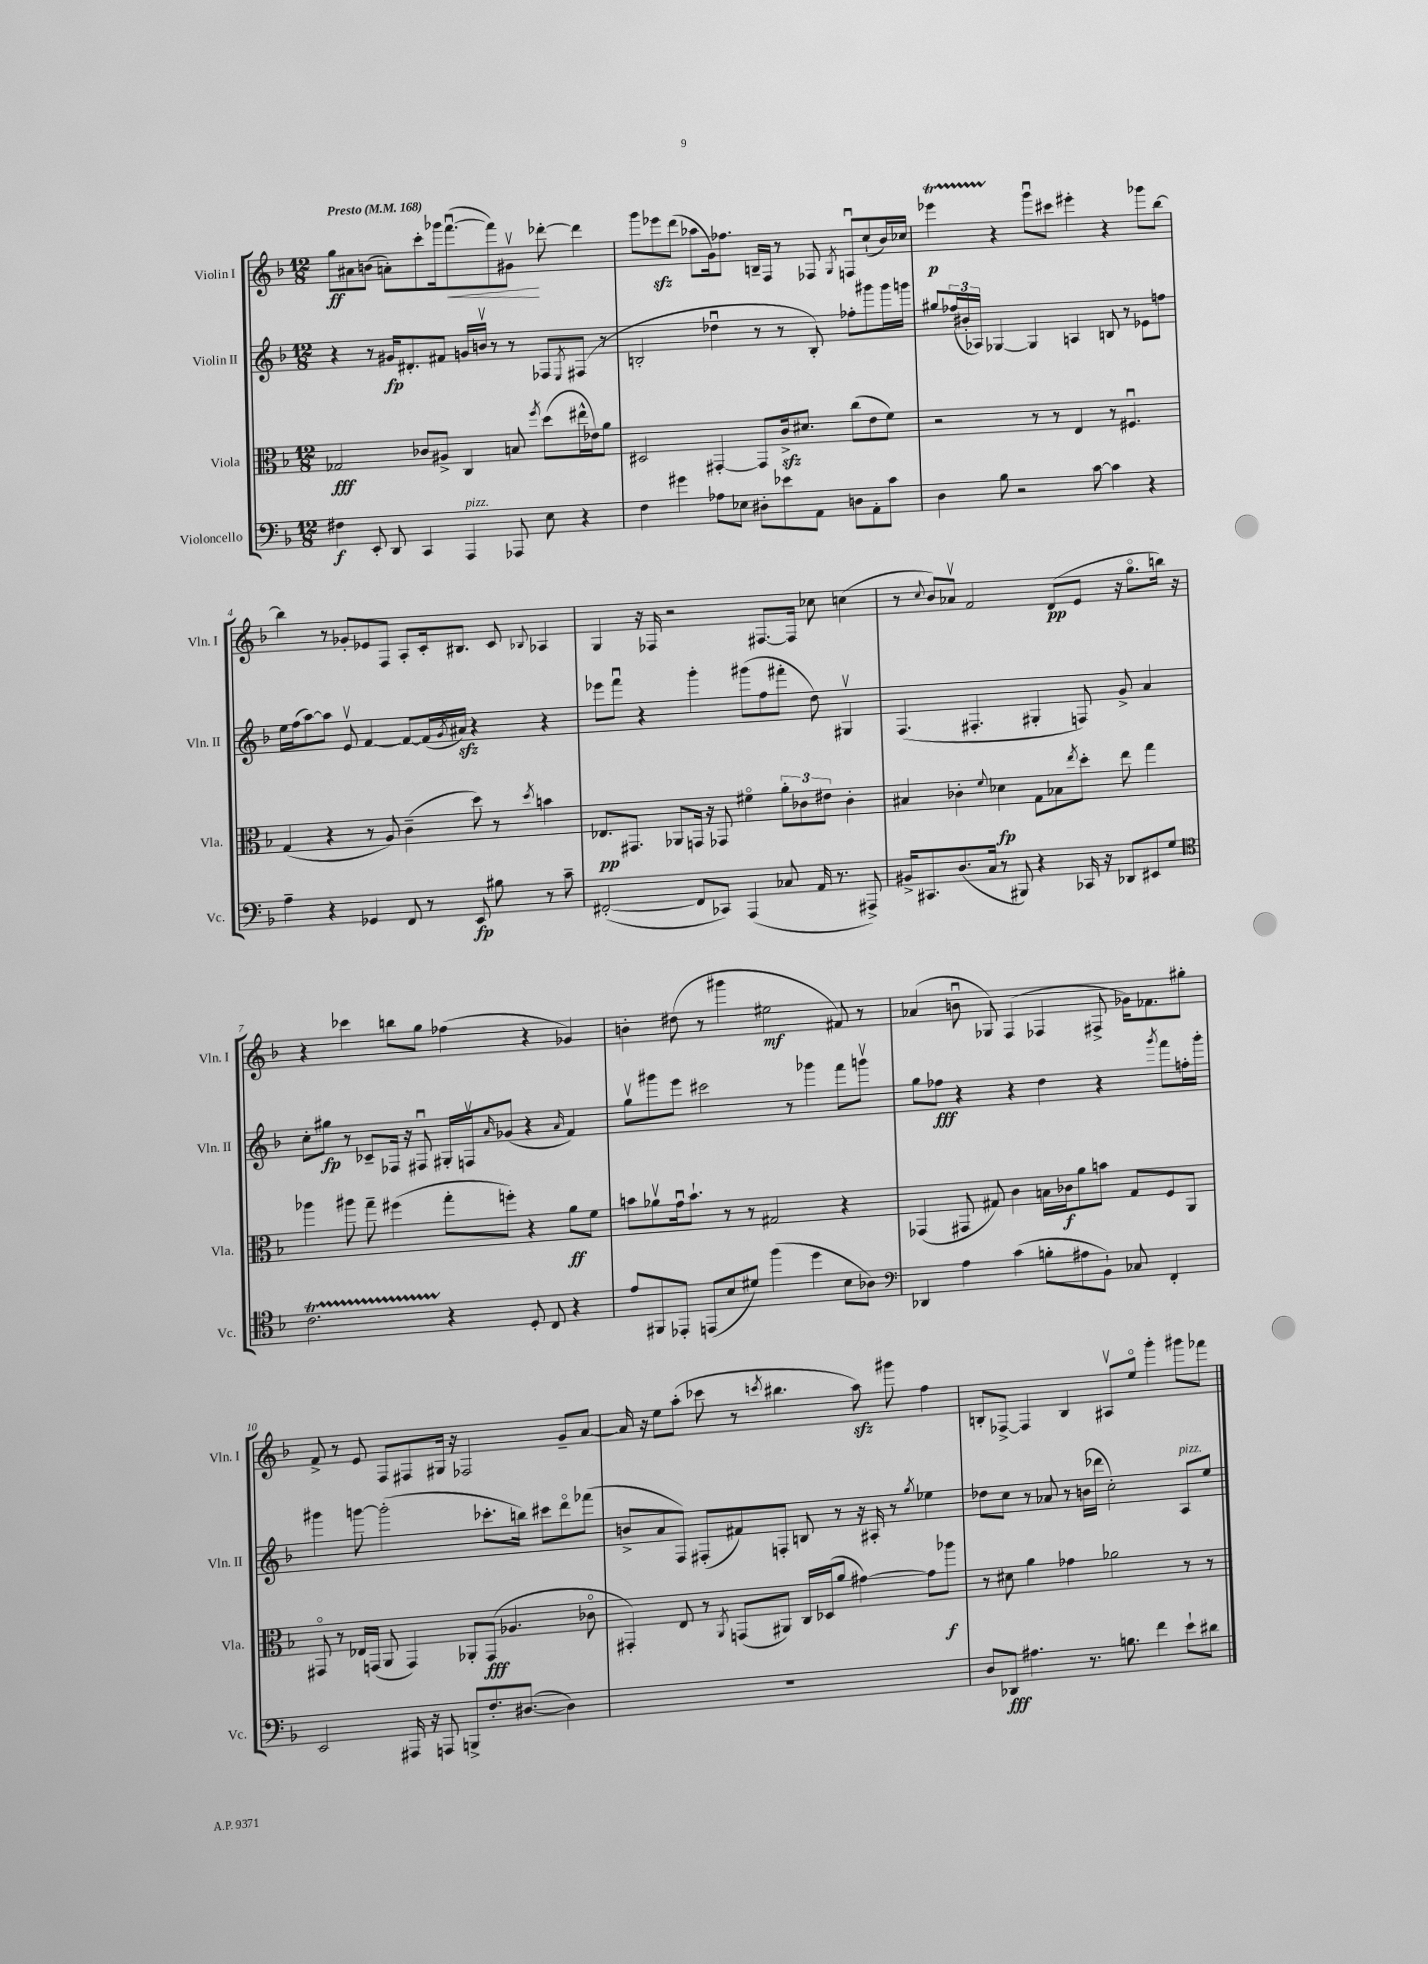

**kern	**kern	**kern	**kern
*staff4	*staff3	*staff2	*staff1
*clefF4	*clefC3	*clefG2	*clefG2
*k[b-]	*k[b-]	*k[b-]	*k[b-]
*M12/8	*M12/8	*M12/8	*M12/8
*MM168	*MM168	*MM168	*MM168
4F#	2G-	4r	8gg
.	.	.	8a#
8EE'	.	8r	(8b
8DD	.	16g#	8a')
.	.	8.d#'	.
4CC	8c-	.	8ccc'
.	8A#^	8f#	16ggg-
.	.	.	([8.fffu
4AAA	4C	16g	.
.	.	16bv	.
.	.	8r	8fff])
8AAA-	8B	8r	8g#v
.	8qff	.	.
8E	(8dd	8F-	[8ddd-'
.	.	8qE	.
4r	16ee#^^	(8F#	4ddd-]
.	16e-)	.	.
.	8a	8r	.
=	=	=	=
4F	2D#	2B'	8ggg
.	.	.	8eee-
4g#	.	.	(8ddd
.	.	.	8aa-
8A-	[4GG#'	4dd-u	16g)
.	.	.	8.ff-
8E-	.	.	.
8D#'	8GG#]	8r	16B~
.	.	.	16F
8e-	16c^	8r	8r
.	8.d#	.	.
8AA	.	8B')	8F-
.	.	.	8qG
8D	(8cc	8ff-'	8Fu
8AA'	8e	8ggg#	(8cc`
8c	8f)	16ggg#	16b-)
.	.	16ggg	16cc-
=	=	=	=
4D	2r	8gg#	4eee-
.	.	(24ff-	.
.	.	24b#'	.
.	.	24A-)	.
8B-	.	[4G-	4r
2r	.	.	.
.	8r	4G-]	8gggu
.	8r	.	8ccc#
.	4E	4A	4eee#'
[8c	.	.	.
4c]	8r	8B	4r
.	4.F#u	8r	.
4r	.	8e-	8ggg-
.	.	8ff	[8bb-
=	=	=	=
4A~	(4G	16ee	4bb-]
.	.	(16ff	.
.	.	[8aa)	.
4r	4r	8aa]	8r
.	.	8ev	8g-'
4GG-	8r	[4f	8e-
.	8A)	.	8F
8FF	(4c~	8f_	8A'
8r	.	(16f]	16c'
.	.	8qg	.
.	.	16a#)	8.B#
8EE	8dd)	4r	.
8B#	8r	.	8c
.	8qdd	.	8qqB-
8r	4b	4r	4A-
8c~	.	.	.
=	=	=	=
([2FF#'	8.E-	8eee-	4G
.	.	8fffu	.
.	8.GG#	.	.
.	.	4r	16r
.	.	.	16F-
.	8AA-	.	2r
8FF#]	16GG	4ggg'	.
.	16r	.	.
8CC-)	8GG-	.	.
(4AAA	4f#o	(8ggg#	.
.	.	8ff	[8.F#
8C-	12a'	8fff#'	.
.	.	.	16F#]
.	12c-	.	.
16AA	.	8dd)	8cc-
.	12e#	.	.
8.r	.	.	.
.	4c-'	4G#v	(4cc
8AAA#^)	.	.	.
=	=	=	=
16BB#^	4B#	(4.F	8r
8.CC#	.	.	.
.	.	.	8qqcc
.	.	.	8b-)
(8.D	4c-'	.	8a-v
.	.	4.F#'	2f
16C	.	.	.
.	8qqf	.	.
8r	4d-	.	.
8BBB#)	.	.	.
4r	8G	4G#'	.
.	8B-	.	(8d
.	8qee	.	.
16CC-	8dd'	8F)	8e
16r	.	.	.
8DD-	8ee	8g^	16r
.	.	.	8.ggo
8EE#	4gg	4a	.
8G	.	.	16bb)
.	.	.	16r
=	=	=	=
*clefC4	*	*	*
2.c	4aa-	8cc'	4r
.	.	8gg#	.
.	8aa#	8r	4ccc-
.	8gg~	8c-~	.
.	(4ff#	16F-	8bb
.	.	16r	.
.	.	8F#u	8gg
4r	8gg'	16G#'	(4ff-
.	.	16Fv	.
.	.	16qqa	.
.	8ff')	(8g-	.
8D'	4r	4r	4r
8C	.	.	.
.	.	16qqa	.
4r	8a	4f)	4g-)
.	8f	.	.
=	=	=	=
8e	8b	8ggv	4b'
8FF#	8a-v	8ggg#	.
8EE-'	16gu	8eee	(8dd#
.	8.b`	.	.
(8EE	.	2ccc#	8r
8B-	8r	.	4ggg#
8d#)	8r	.	.
(4ff	2G#	.	2ee#
.	.	8r	.
4dd	.	4ggg-	.
8B-	4r	8fff	8f#)
8A-)	.	8gggv	8r
=	=	=	=
*clefF4	*	*	*
4DD-	(4GG-	8gg	(4a-
.	.	8ff-	.
4A	8GG#	4r	8bu
.	8G#)	.	8G-)
(4c	4c	4r	(4F
8B'	16B	4dd	4F-
.	16c-	.	.
8A#	8a	.	.
8BB-`)	8b	4r	8F#^
8C-	8G#	.	16g-)
.	.	.	8.f-
.	.	8qggg	.
4FF'	8F	8fff	.
.	8AA	16ff'	8gg#'
.	.	16ggg'	.
=	=	=	=
2EE	8GG#o	4ggg#	8f^
.	8r	.	8r
.	16E-	[8ggg	8e
.	(16GG	.	.
.	8AA	(2ggg']	8F
16AAA#	4GG)	.	8F#
16r	.	.	.
8AAA	.	.	16G#
.	.	.	16r
8BBB^	8AA-'	.	2F-
8.F'	(8GG	8.ccc-'	.
.	4.A-	.	.
([8.D#	.	16bb)	.
.	.	8ccc#	.
4D#])	.	8dddo	8g~
.	8c-o	(8fff-	[8a
=	=	=	=
1.r	4GG#')	8b^	16a]
.	.	.	16r
.	.	8a	8ee
.	8E	8F)	(8aa'
.	8r	(8F#'	8ccc-
.	8qAA	.	.
.	(8GG	8f#)	8r
.	.	.	8qccc
.	8AA#)	8F'	4.bb#
.	16C	8B	.
.	(16D-	.	.
.	8a	8r	.
.	[4g#)	16r	8aa)
.	.	16A#'	.
.	.	8r	8ggg#
.	.	8qgg	.
.	8g#]	4ee-	4ff
.	8aa-	.	.
=	=	=	=
8D	8r	8dd-	8B'
8DD-	8d#	8cc	[8F-^
4.A#	4a	8r	4F-]
.	.	8a-	.
.	4g-	8r	4B
8.r	.	(16b	.
.	.	16ddd-	.
.	2a-	2cc')	8A#v
8.B	.	.	.
.	.	.	8eeo
4f	.	.	4ggg'
8e`	8r	8A	8ggg#
8d#	8r	8ee	8fff-
==	==	==	==
*-	*-	*-	*-
